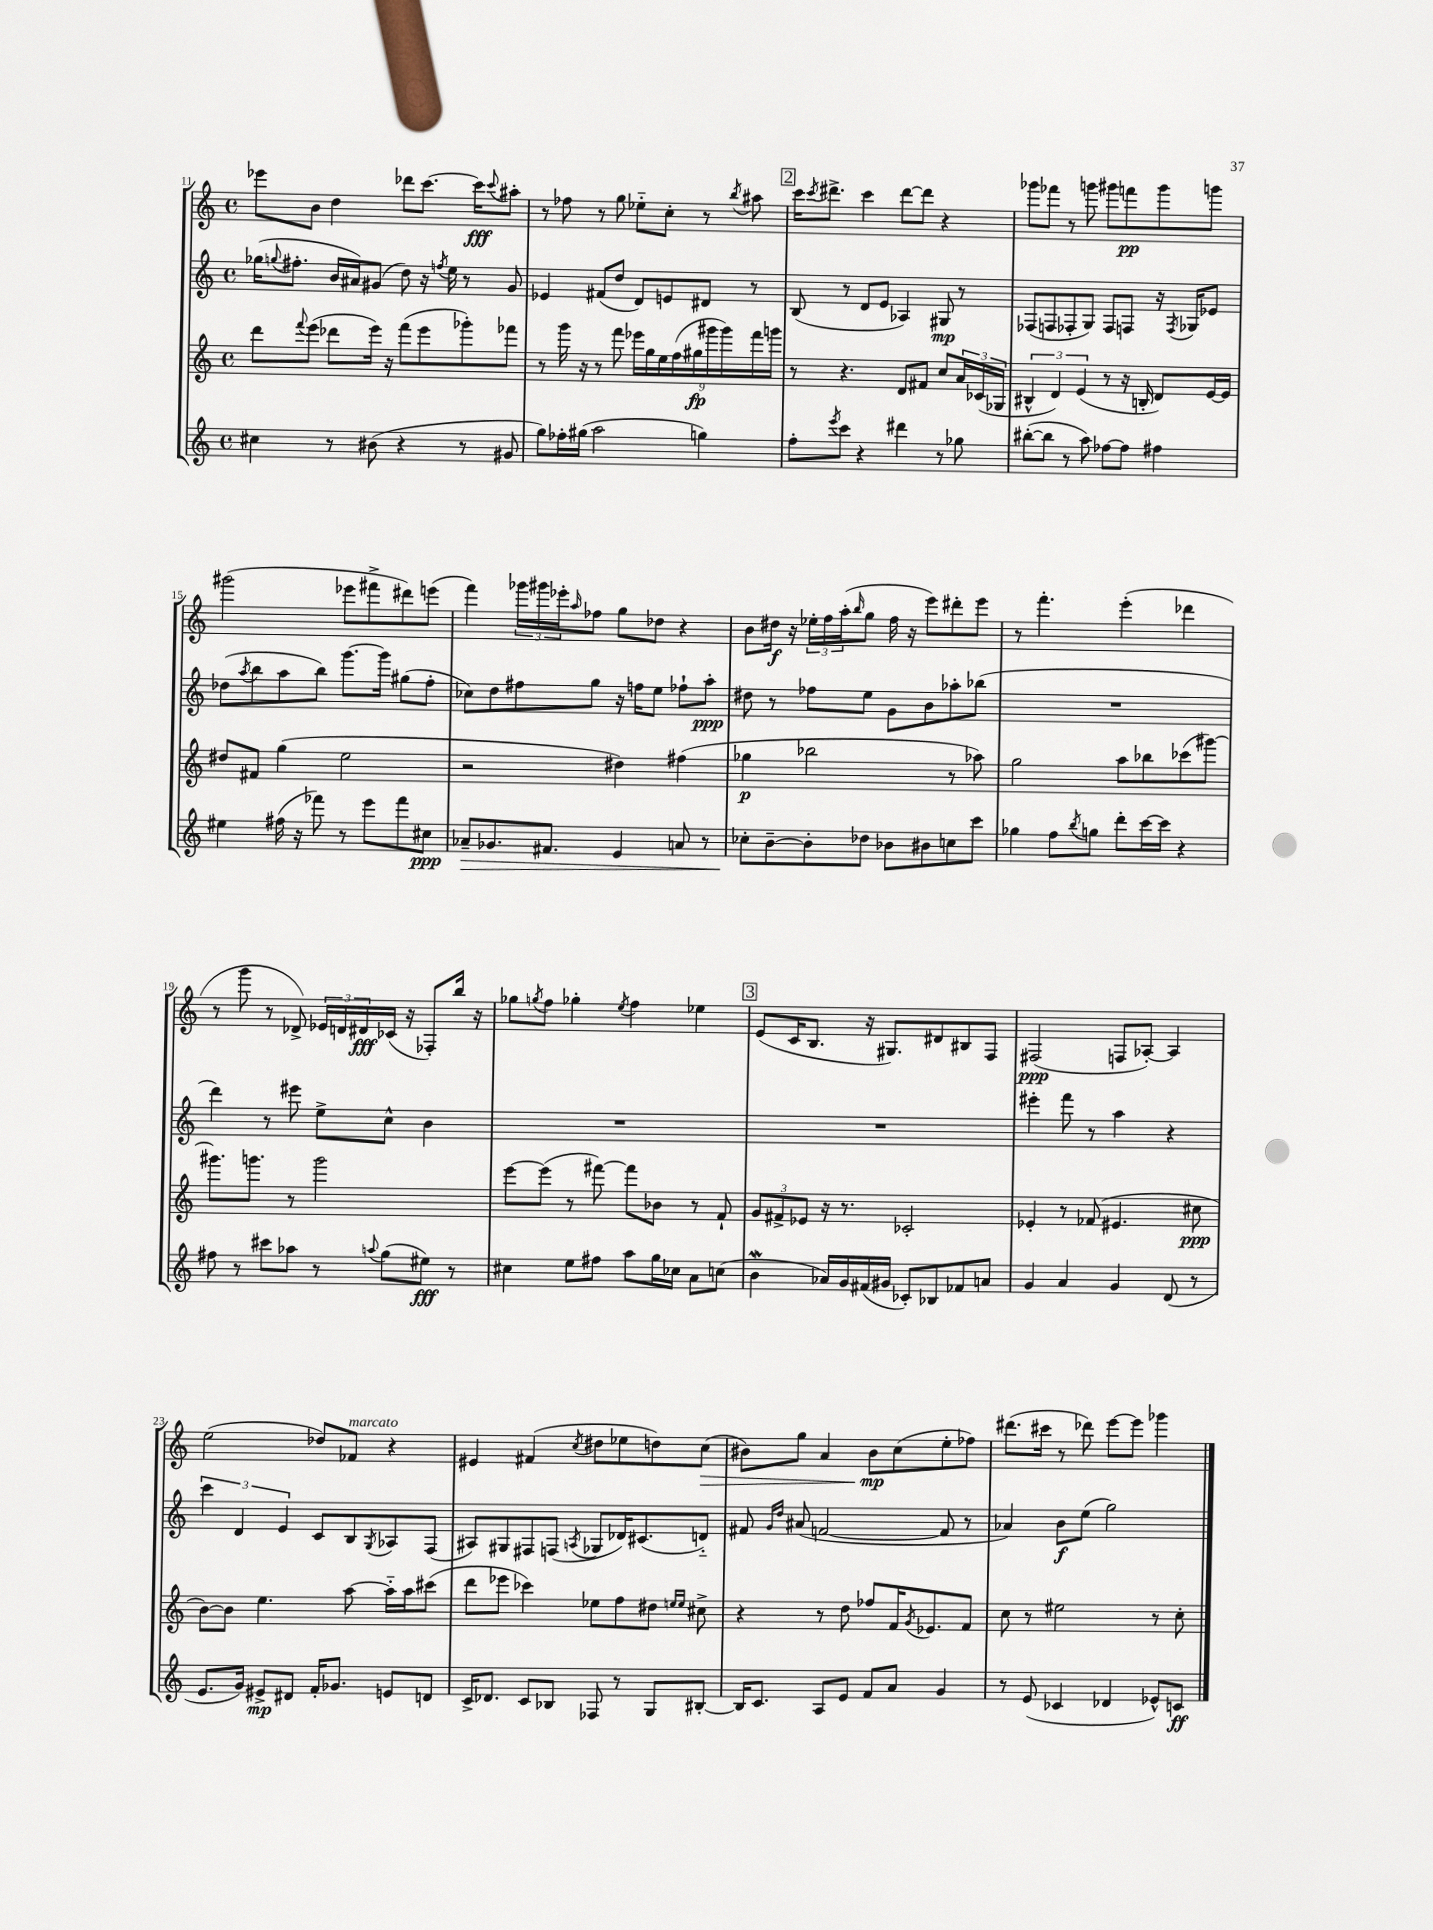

**kern	**dynam	**kern	**dynam	**kern	**dynam	**kern	**dynam
*part4	*part4	*part3	*part3	*part2	*part2	*part1	*part1
*staff4	*staff4	*staff3	*staff3	*staff2	*staff2	*staff1	*staff1
*clefG2	*	*clefG2	*	*clefG2	*	*clefG2	*
*k[]	*	*k[]	*	*k[]	*	*k[]	*
*M4/4	*	*M4/4	*	*M4/4	*	*M4/4	*
*met(c)	*	*met(c)	*	*met(c)	*	*met(c)	*
=11	=11	=11	=11	=11	=11	=11	=11
4cc#X\	.	8ddd\L	.	(16gg-X\KL	.	8eee-X\L	.
.	.	.	.	8qqggn/	.	.	.
.	.	.	.	8.ff#X'\J	.	.	.
.	.	8qqfff/	.	.	.	.	.
.	.	(8eee\J	.	.	.	8b\J	.
8r	.	8ddd-X\L	.	16b/LL	.	4dd\	.
.	.	.	.	16a#X/J)	.	.	.
(8b#X\	.	16eee\Jk)	.	(8g#X/J	.	.	.
.	.	16r	.	.	.	.	.
4r	.	(8fff\L	.	8dd\)	.	8ddd-X\L	.
.	.	8eee\	.	16r	.	[8.ccc\J	.
.	.	.	.	8qffn/	.	.	.
.	.	.	.	16ee\	.	.	.
8r	.	8ggg-X'\)	.	8r	.	.	.
.	.	.	.	.	.	16ccc\KL]	fff
.	.	.	.	.	.	8qqccc/	.
8g#X/	.	8fff-X\J	.	8g#/	.	8aa#X'\J	.
=12	=12	=12	=12	=12	=12	=12	=12
8gg\L)	.	8r	.	4e-X/	.	8r	.
16ff-X'\L	.	16ggg\	.	.	.	8ff-X\	.
(16gg#X\JJ	.	16r	.	.	.	.	.
2aa\	.	8r	.	(8f#X/L	.	8r	.
.	.	8fff\	.	8dd/J	.	8gg\	.
.	.	18eee-X\LL	.	8d/L)	.	8ee-X\L	.
.	.	18gg\	.	.	.	.	.
.	.	18ee\	.	.	.	.	.
.	.	.	.	8en/	.	8cc'\J	.
.	.	(18ff\	.	.	.	.	.
.	.	18gg#X\	fp	.	.	.	.
4ggn\)	.	.	.	8d#X/J	.	8r	.
.	.	18ggg#X\	.	.	.	.	.
.	.	18ggg#\)	.	.	.	.	.
.	.	.	.	.	.	8qbb/	.
.	.	.	.	8r	.	8aa#X\	.
.	.	18fff\	.	.	.	.	.
.	.	18gggn\JJ	.	.	.	.	.
!!LO:REH:place=s1:t=2
=13	=13	=13	=13	=13	=13	=13	=13
8ff'\L	.	8r	.	(8B/	.	16ccc\KL	.
.	.	.	.	.	.	8qccc/	.
.	.	.	.	.	.	8.ddd#X^\J	.
8qeee/	.	.	.	.	.	.	.
8ccc\J	.	4.r	.	8r	.	.	.
4r	.	.	.	8d/L	.	4ccc\	.
.	.	.	.	8e/J	.	.	.
4ddd#X\	.	8d/L	.	4A-X/)	.	[8ddd#\L	.
.	.	8f#X/J	.	.	.	8ddd#\J]	.
8r	.	8cc/L	.	8G#X/	mp	4r	.
8gg-X\	.	24a/L	.	8r	.	.	.
.	.	(24c-X/	.	.	.	.	.
.	.	24G-X/JJ	.	.	.	.	.
=14	=14	=14	=14	=14	=14	=14	=14
([8bb#X'\L	.	6B#X^^/	.	(8F-X/L	.	8ggg-X\L	.
8bb#\J]	.	.	.	8Fn/	.	8fff-X\J	.
.	.	6d/)	.	.	.	.	.
8r	.	.	.	8F-X'/	.	8r	.
.	.	(6e/	.	.	.	.	.
8aa\)	.	.	.	8G/J)	.	8gggn\	.
[8ff-X\L	.	8r	.	8F-/L	.	8ggg#X\L	.
8ff-\J]	.	16r	.	8Fn/J	.	8fffn\	pp
.	.	16Bn'/	.	.	.	.	.
4ff#X\	.	8d/L)	.	16r	.	8ggg#\	.
.	.	.	.	8qF/	.	.	.
.	.	.	.	16G-X/KL	.	.	.
.	.	[16e/L	.	8e-X/J	.	8gggn\J	.
.	.	16e/JJ]	.	.	.	.	.
!!LO:LB:g=z
=15	=15	=15	=15	=15	=15	=15	=15
4ee#X\	.	8dd#X/L	.	(8dd-X\L	.	(2ggg#X\	.
.	.	.	.	8qaa/	.	.	.
.	.	8f#X/J	.	8bb\	.	.	.
(16ff#X\	.	(4gg\	.	8aa\	.	.	.
16r	.	.	.	.	.	.	.
8fff-X\)	.	.	.	8bb\J)	.	.	.
8r	.	2ee\	.	[8.ggg\L	.	8eee-X\L	.
8eee\L	.	.	.	.	.	8fff#X^\	.
.	.	.	.	16ggg\Jk]	.	.	.
8fff-\	.	.	.	(8gg#X\L	.	8ddd#X\)	.
8cc#X\J	ppp	.	.	8ff'\J	.	(8eeen\J	.
=16	=16	=16	=16	=16	=16	=16	=16
!	!LO:HP:b	!	!	!	!	!	!
8a-X~/L	>	2r	.	8cc-X\L)	.	4fff\)	.
8.g-X/	.	.	.	8dd\	.	.	.
.	.	.	.	8ff#X\	.	24ggg-X\LL	.
.	.	.	.	.	.	24ggg#X\	.
8.f#X/J	.	.	.	.	.	.	.
.	.	.	.	.	.	24eee-X'\J	.
.	.	.	.	.	.	16qqaa/	.
.	.	.	.	8gg\J	.	8ff-X\J	.
4e/	.	4dd#X\)	.	16r	.	8gg\L	.
.	.	.	.	16ffn\KL	.	.	.
.	.	.	.	8ee\J	.	8dd-X\J	.
8an/	.	(4ff#X\	.	8ff-X`\L	.	4r	.
8r	.	.	.	8aa'\J	ppp	.	.
=17	=17	=17	=17	=17	=17	=17	=17
8cc-X'\L	.	4gg-X\	p	8dd#X\	.	8b\L	.
[8b~\	]	.	.	8r	.	16dd#X\Jk	f
.	.	.	.	.	.	16r	.
8b'\]	.	2bb-X\	.	8ff-X\L	.	24ee-X'\LL	.
.	.	.	.	.	.	24ff\	.
.	.	.	.	.	.	(24aa'\J	.
.	.	.	.	.	.	16qqbb/	.
8dd-X\J	.	.	.	8ee\J	.	8gg\J	.
8b-X\L	.	.	.	8g\L	.	16ff\	.
.	.	.	.	.	.	16r	.
8b#X\	.	.	.	8b\	.	8eee\L)	.
8ccn\	.	8r	.	8aa-X'\	.	8ddd#X'\	.
8ccc\J	.	8aa-X\)	.	(8bb-X\J	.	8eee\J	.
=18	=18	=18	=18	=18	=18	=18	=18
4gg-X\	.	2gg\	.	1r	.	8r	.
.	.	.	.	.	.	4.fff'\	.
8ff\L	.	.	.	.	.	.	.
8qbb/	.	.	.	.	.	.	.
8ggn\J	.	.	.	.	.	.	.
8ddd'\L	.	8aa\L	.	.	.	(4eee'\	.
[16ccc\L	.	8bb-X\	.	.	.	.	.
16ccc\JJ]	.	.	.	.	.	.	.
4r	.	(8ccc-X\	.	.	.	4ddd-X\	.
.	.	[8ggg#X\J)	.	.	.	.	.
!!LO:LB:g=z
=19	=19	=19	=19	=19	=19	=19	=19
8ff#X\	.	8.ggg#X\L]	.	4ddd\)	.	8r	.
8r	.	.	.	.	.	8ggg\	.
.	.	8.gggn\J	.	.	.	.	.
8ccc#X\L	.	.	.	8r	.	8r	.
8aa-X\J	.	8r	.	8eee#X\	.	8d-X^/)	.
8r	.	2ggg\	.	8ee^\L	.	24e-X/LL	.
.	.	.	.	.	.	24dn/	.
.	.	.	.	.	.	24d#X/	fff
8qqaan/	.	.	.	.	.	.	.
(8gg\L	.	.	.	8cc^^\J	.	(16c-X/JJ	.
.	.	.	.	.	.	16r	.
8ee#X\J)	fff	.	.	4b\	.	8F-X'/L)	.
8r	.	.	.	.	.	16bb/Jk	.
.	.	.	.	.	.	16r	.
=20	=20	=20	=20	=20	=20	=20	=20
4cc#X\	.	[8eee\L	.	1r	.	8gg-X\L	.
.	.	.	.	.	.	8qggn/	.
.	.	(8eee\J]	.	.	.	8ff\J	.
8ee\L	.	8r	.	.	.	4gg-X'\	.
8ff#X\J	.	[8fff#X\)	.	.	.	.	.
.	.	.	.	.	.	8qee/	.
8aa\L	.	8fff#\L]	.	.	.	4ff\	.
16gg\L	.	8b-X\J	.	.	.	.	.
16cc-X\JJ	.	.	.	.	.	.	.
8a\L	.	8r	.	.	.	4ee-X\	.
(8ccn\J	.	8f`/	.	.	.	.	.
!!LO:REH:place=s1:t=3
=21	=21	=21	=21	=21	=21	=21	=21
4bW\	.	12g/L	.	1r	.	(8e/L	.
.	.	12f#X^/	.	.	.	.	.
.	.	.	.	.	.	16c/K	.
.	.	12e-X/J	.	.	.	.	.
.	.	.	.	.	.	8.B/J	.
16a-X/LL)	.	16r	.	.	.	.	.
16g/	.	8.r	.	.	.	.	.
(16f#X/	.	.	.	.	.	16r	.
16g#X/JJ	.	.	.	.	.	8.G#X/L)	.
8c-X'/L)	.	2c-X'/	.	.	.	.	.
8B-X/	.	.	.	.	.	8d#X/	.
8f-X/	.	.	.	.	.	8B#X/	.
8an/J	.	.	.	.	.	8F/J	.
=22	=22	=22	=22	=22	=22	=22	=22
4g/	.	4e-X'/	.	4eee#X'\	.	(2F#X/	ppp
4a/	.	8r	.	8fff\	.	.	.
.	.	(8f-X/	.	8r	.	.	.
4g/	.	4.e#X/	.	4aa\	.	8Fn/L	.
.	.	.	.	.	.	[8A-X'/J)	.
(8d/	.	.	.	4r	.	4A-/]	.
8r	.	8cc#X\	ppp	.	.	.	.
!!LO:LB:g=z
=23	=23	=23	=23	=23	=23	=23	=23
8.e/L	.	[8b\L)	.	6ccc\	.	(2ee\	.
.	.	8b\J]	.	.	.	.	.
.	.	.	.	6d/	.	.	.
16g/Jk)	.	.	.	.	.	.	.
8e#X^/L	mp	4.ee\	.	.	.	.	.
.	.	.	.	6e/	.	.	.
8d#X/J	.	.	.	.	.	.	.
16f'/KL	.	.	.	8c/L	.	8dd-X/L)	.
8.g-X/J	.	.	.	.	.	.	.
!	!	!	!	!	!	!LO:TX:a:i:t=marcato	!
.	.	[8aa\	.	8B/	.	8f-X/J	.
.	.	.	.	8qG/	.	.	.
8en/L	.	16aa\LL]	.	8A-X/	.	4r	.
.	.	16aa\J	.	.	.	.	.
8dn/J	.	(8ccc#X\J	.	(8F/J	.	.	.
=24	=24	=24	=24	=24	=24	=24	=24
16c^/KL	.	8ddd\L	.	8A#X/L)	.	4e#X/	.
8.d-X/J	.	.	.	.	.	.	.
.	.	8eee-X\J	.	8G#X/	.	.	.
8c/L	.	4ccc-X\)	.	8F#X/	.	(4f#X/	.
8B-X/J	.	.	.	(8Fn/J	.	.	.
.	.	.	.	8qAn/	.	8qcc/	.
8F-X/	.	8ee-X\L	.	8G-X/L	.	8dd#X\L	.
8r	.	8ff\	.	16d-X/K)	.	8ee-X\	.
.	.	.	.	(8.c#X/	.	.	.
8G/L	.	8dd#X\J	.	.	.	8ddn\)	.
.	.	16qqeen/LL	.	.	.	.	.
.	.	16qqee/JJ	.	.	.	.	.
!	!	!	!	!	!	!	!LO:HP:b
[8B#X'/J	.	8cc#X^\	.	8dn/J)	.	(8cc\J	>
=25	=25	=25	=25	=25	=25	=25	=25
16B#/KL]	.	4r	.	8f#X/	.	8b#X\L)	.
8.c/J	.	.	.	.	.	.	.
.	.	.	.	16qqg/LL	.	.	.
.	.	.	.	16qqdd/JJ	.	.	.
.	.	.	.	(8a#X/	.	8gg\J	.
8A/L	.	8r	.	[2fn/	.	4a/	.
8e/J	.	8dd\	.	.	.	.	.
8f/L	.	8ff-X/L	.	.	.	8b#\L	mp
8a/J	.	16f/K	.	.	.	(8cc\	]
.	.	8qg/	.	.	.	.	.
.	.	8.e-X/	.	.	.	.	.
4g/	.	.	.	8f/]	.	8ee'\	.
.	.	8f/J	.	8r	.	8ff-X\J)	.
=26	=26	=26	=26	=26	=26	=26	=26
8r	.	8cc\	.	4a-X/)	.	(8.ddd#X\L	.
(8e/	.	8r	.	.	.	.	.
.	.	.	.	.	.	16ccc#X\Jk	.
4c-X/	.	2ee#X\	.	8b\L	f	8r	.
.	.	.	.	(8ee\J	.	8ddd-X\)	.
4d-X/	.	.	.	2gg\)	.	[8eee\L	.
.	.	.	.	.	.	8eee\J]	.
8e-X^^/L)	.	8r	.	.	.	4ggg-X\	.
8cn/J	ff	8cc'\	.	.	.	.	.
==	==	==	==	==	==	==	==
*-	*-	*-	*-	*-	*-	*-	*-
